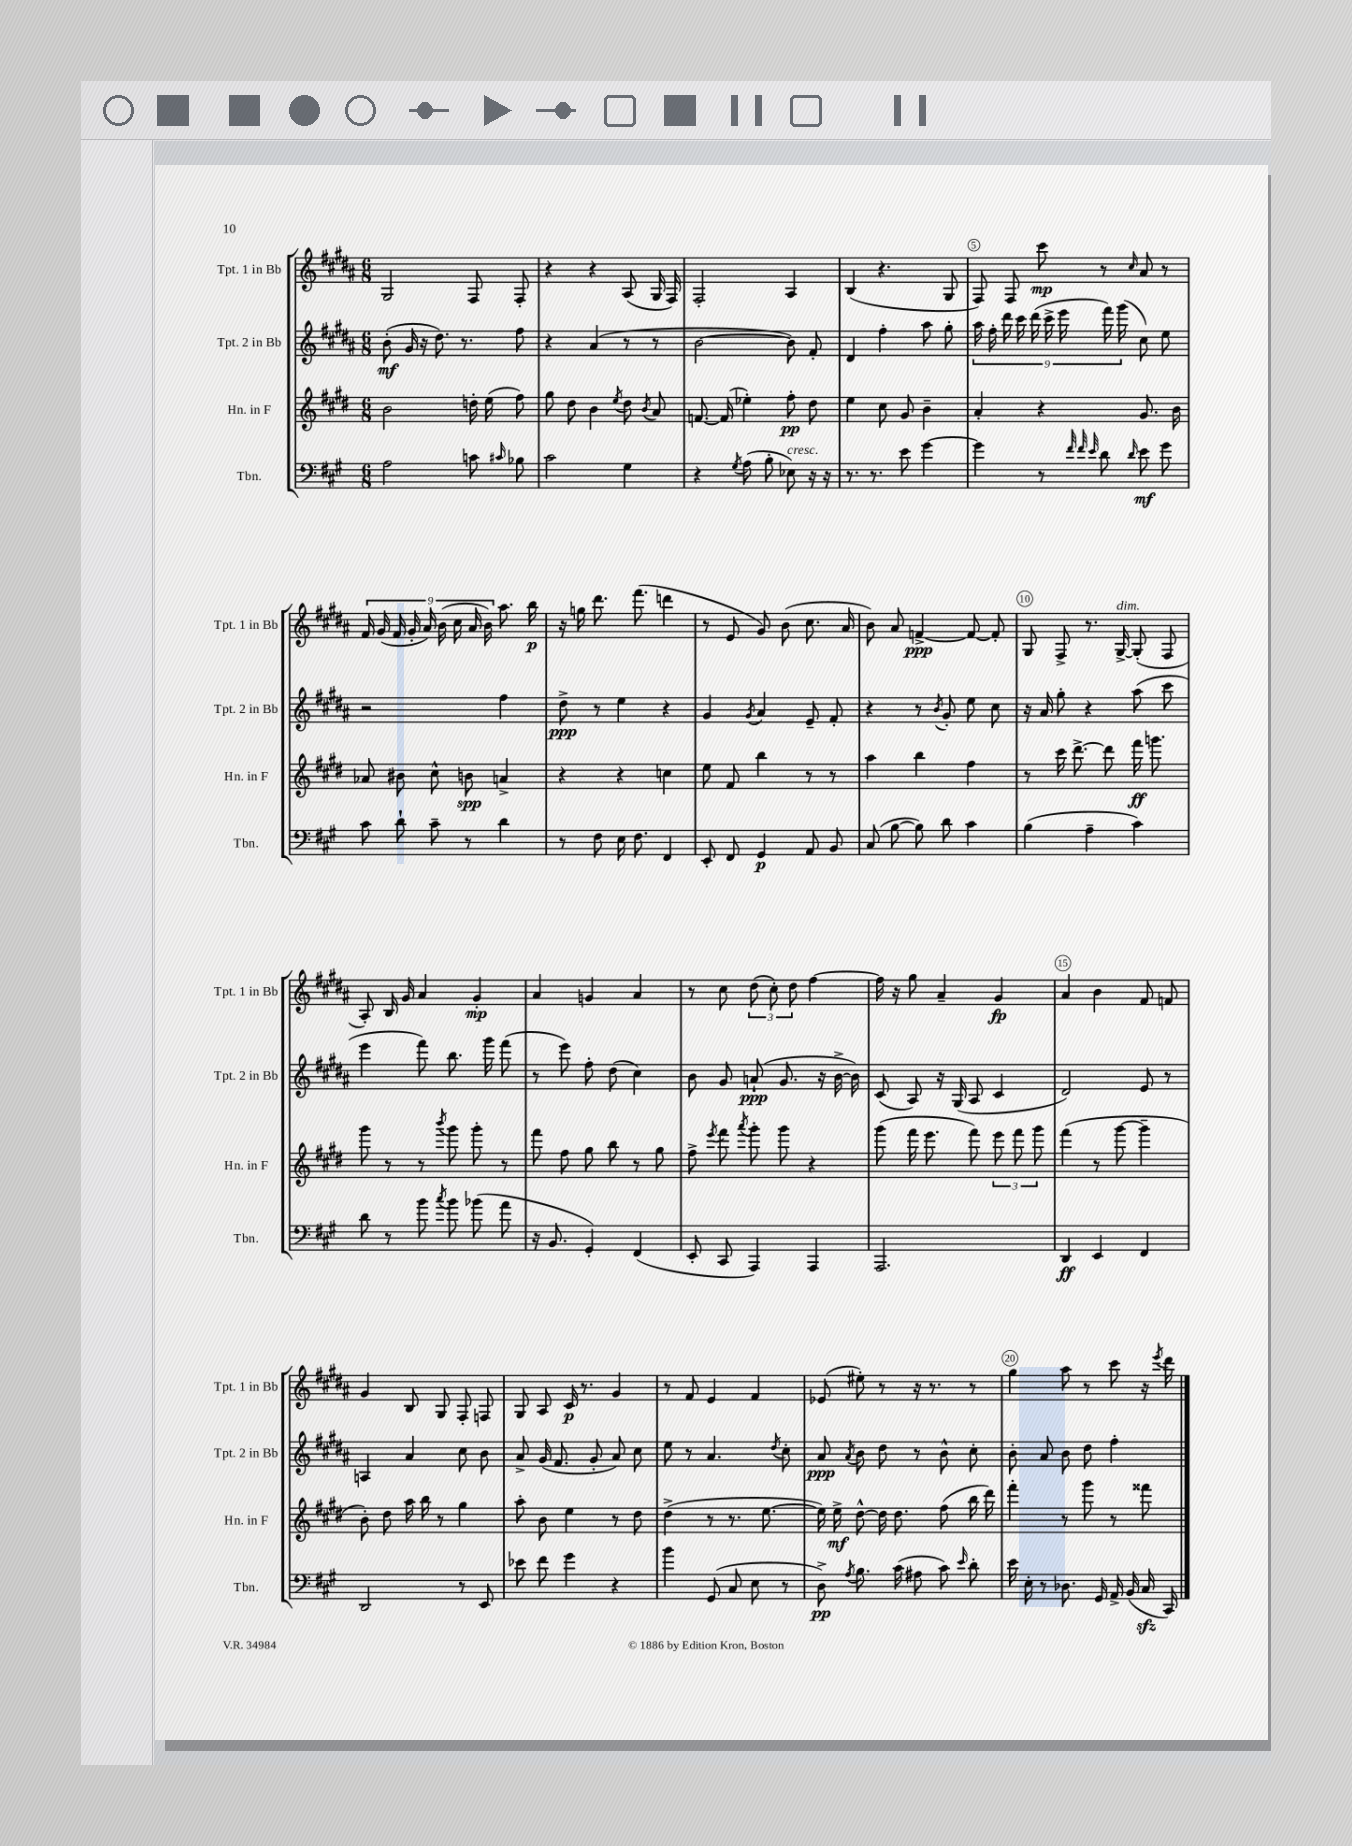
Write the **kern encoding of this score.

**kern	**dynam	**kern	**dynam	**kern	**dynam	**kern	**dynam
*part4	*part4	*part3	*part3	*part2	*part2	*part1	*part1
*staff4	*staff4	*staff3	*staff3	*staff2	*staff2	*staff1	*staff1
*I"Tbn.	*	*I"Hn. in F	*	*I"Tpt. 2 in Bb	*	*I"Tpt. 1 in Bb	*
*I'Tbn.	*	*I'Hn. in F	*	*I'Tpt. 2 in Bb	*	*I'Tpt. 1 in Bb	*
*clefF4	*	*clefG2	*	*clefG2	*	*clefG2	*
*k[f#c#g#]	*	*k[f#c#g#d#]	*	*k[f#c#g#d#a#]	*	*k[f#c#g#d#a#]	*
*M6/8	*	*M6/8	*	*M6/8	*	*M6/8	*
=1	=1	=1	=1	=1	=1	=1	=1
2A\	.	2b\	.	(8b'\	mf	2G#/	.
.	.	.	.	16g#/	.	.	.
.	.	.	.	16r	.	.	.
.	.	.	.	8.dd#\)	.	.	.
.	.	.	.	8.r	.	.	.
8cn\	.	16ddn'\	.	.	.	8F#/	.
.	.	(16ee\	.	.	.	.	.
16qqc#X/	.	.	.	.	.	.	.
8B-X\	.	8ff#\)	.	8ff#\	.	8F#'/	.
=2	=2	=2	=2	=2	=2	=2	=2
2c#\	.	8gg#\	.	4r	.	4r	.
.	.	8dd#\	.	.	.	.	.
.	.	4b\	.	(4a#/	.	4r	.
.	.	8qee/	.	.	.	.	.
4G#\	.	8dd#\	.	8r	.	(8A#/	.
.	.	8qb/	.	.	.	.	.
.	.	8a/	.	8r	.	16G#/	.
.	.	.	.	.	.	16F#/)	.
=3	=3	=3	=3	=3	=3	=3	=3
4r	.	[8.fn/	.	[2b\	.	2F#'/	.
.	.	(16f/]	.	.	.	.	.
8qG#/	.	.	.	.	.	.	.
(8A\	.	4ee-X'\)	.	.	.	.	.
8B'\	.	.	.	.	.	.	.
!LO:TX:a:i:t=cresc.	!	!	!	!	!	!	!
8E-X\)	.	8ff#'\	pp	8b\])	.	4A#/	.
16r	.	8dd#\	.	8f#'/	.	.	.
16r	.	.	.	.	.	.	.
=4	=4	=4	=4	=4	=4	=4	=4
8.r	.	4ee\	.	4d#/	.	(4B/	.
8.r	.	.	.	.	.	.	.
.	.	8cc#\	.	4ff#'\	.	4.r	.
8e\	.	8g#/	.	.	.	.	.
[4g#\	.	4b~\	.	8aa#\	.	.	.
.	.	.	.	8gg#'\	.	8G#/	.
=5	=5	=5	=5	=5	=5	=5	=5
4g#\]	.	4a'/	.	18aa#\	.	8F#/)	.
.	.	.	.	18ff#'\	.	.	.
.	.	.	.	18ddd#\	.	.	.
.	.	.	.	.	.	8F#/	.
.	.	.	.	18ccc#\	.	.	.
.	.	.	.	(18ddd#\	.	.	.
8r	.	4r	.	.	.	8ccc#\	mp
.	.	.	.	18ccc#^\	.	.	.
.	.	.	.	18eee\	.	.	.
32qqf#/	.	.	.	.	.	.	.
32qqf#/	.	.	.	.	.	.	.
32qqe/	.	.	.	.	.	.	.
8d\	.	.	.	.	.	8r	.
.	.	.	.	18fff#\)	.	.	.
.	.	.	.	(18ggg#\	.	.	.
16qqd/	.	.	.	.	.	16qqcc#/	.
8e\	mf	8.g#/	.	8cc#\)	.	8a#/	.
8g#\	.	.	.	8ee\	.	8r	.
.	.	16b\	.	.	.	.	.
!!LO:LB:g=z
=6	=6	=6	=6	=6	=6	=6	=6
8c#\	.	8a-X/	.	2r	.	18f#/	.
.	.	.	.	.	.	(18g#/	.
.	.	.	.	.	.	18f#/	.
8d`\	.	8b#X\	.	.	.	.	.
.	.	.	.	.	.	18g#'/	.
.	.	.	.	.	.	18a#/)	.
8c#~\	.	8cc#^^\	.	.	.	.	.
.	.	.	.	.	.	(18b\	.
.	.	.	.	.	.	18cc#\	.
8r	.	8bn\	spp	.	.	.	.
.	.	.	.	.	.	18a#/	.
.	.	.	.	.	.	18b\)	.
4d\	.	4an^/	.	4ff#\	.	8.aa#\	.
.	.	.	.	.	.	16bb\	p
=7	=7	=7	=7	=7	=7	=7	=7
8r	.	4r	.	8dd#^\	ppp	16r	.
.	.	.	.	.	.	16ggn\	.
8F#\	.	.	.	8r	.	8.ddd#\	.
16E\	.	4r	.	4ee\	.	.	.
8.F#\	.	.	.	.	.	(8.fff#\	.
4FF#/	.	4ccn\	.	4r	.	4dddn\	.
=8	=8	=8	=8	=8	=8	=8	=8
8EE'/	.	8ee\	.	4g#/	.	8r	.
8FF#/	.	8f#/	.	.	.	8e/	.
.	.	.	.	8qg#/	.	.	.
4GG#/	p	4bb\	.	4a#/	.	8g#/)	.
.	.	.	.	.	.	(8b\	.
8AA/	.	8r	.	8e~/	.	8.cc#\	.
8BB/	.	8r	.	8f#'/	.	.	.
.	.	.	.	.	.	16a#/	.
=9	=9	=9	=9	=9	=9	=9	=9
(8C#/	.	4aa\	.	4r	.	8b\)	.
[8B\	.	.	.	.	.	8a#/	.
8B\])	.	4bb\	.	8r	.	[4fn^/	ppp
.	.	.	.	8qb/	.	.	.
8d\	.	.	.	8g#'/	.	.	.
4c#\	.	4ff#\	.	8ee\	.	8f/_	.
.	.	.	.	8cc#\	.	8f'/]	.
=10	=10	=10	=10	=10	=10	=10	=10
(4B\	.	8r	.	16r	.	8G#/	.
.	.	.	.	16a#/	.	.	.
.	.	16ccc#\	.	8gg#'\	.	8F#^/	.
.	.	[8.ddd#^\	.	.	.	.	.
4A~\	.	.	.	4r	.	8.r	.
.	.	8ddd#\]	.	.	.	.	.
!	!	!	!	!	!	!LO:TX:a:i:t=dim.	!
.	.	.	.	.	.	[16G#^/	.
4c#\)	.	16fff#\	ff	(8aa#\	.	(8G#'/]	.
.	.	8.gggn\	.	.	.	.	.
.	.	.	.	8ccc#\	.	8F#/	.
!!LO:LB:g=z
=11	=11	=11	=11	=11	=11	=11	=11
8d\	.	8ggg#\	.	4eee\	.	8A#'/)	.
8r	.	8r	.	.	.	16B/	.
.	.	.	.	.	.	16g#/	.
8b\	.	8r	.	8fff#\)	.	4a#/	.
8qcc#/	.	8qbbb/	.	.	.	.	.
8b\	.	8ggg#\	.	8.bb\	.	.	.
(8b-X\	.	8ggg#'\	.	.	.	4g#'/	mp
.	.	.	.	16ggg#\	.	.	.
8a\	.	8r	.	(8fff#\	.	.	.
=12	=12	=12	=12	=12	=12	=12	=12
16r	.	8fff#\	.	8r	.	4a#/	.
8.BB/	.	.	.	.	.	.	.
.	.	8ff#\	.	8eee\)	.	.	.
4GG#'/)	.	8gg#\	.	8ff#'\	.	4gn/	.
.	.	8bb\	.	(8dd#\	.	.	.
(4FF#/	.	8r	.	4cc#\)	.	4a#/	.
.	.	8gg#\	.	.	.	.	.
=13	=13	=13	=13	=13	=13	=13	=13
8EE'/	.	8ff#^\	.	8b\	.	8r	.
.	.	8qeee/	.	.	.	.	.
8CC#/	.	8fff#\	.	8g#/	.	8cc#\	.
.	.	8qaaa/	.	.	.	.	.
4AAA/)	.	8ggg#'\	.	(8an`/	ppp	(12dd#\	.
.	.	.	.	.	.	12cc#'\)	.
.	.	8ggg#\	.	8.g#/	.	.	.
.	.	.	.	.	.	12dd#\	.
4AAA/	.	4r	.	.	.	[4ff#\	.
.	.	.	.	16r	.	.	.
.	.	.	.	[16b^\	.	.	.
.	.	.	.	16b\])	.	.	.
=14	=14	=14	=14	=14	=14	=14	=14
2.AAA/	.	(8ggg#\	.	(8c#/	.	16ff#\]	.
.	.	.	.	.	.	16r	.
.	.	16fff#\	.	8A#/)	.	8gg#\	.
.	.	8.eee\	.	.	.	.	.
.	.	.	.	16r	.	4a#~/	.
.	.	.	.	(16G#/	.	.	.
.	.	8fff#\)	.	8A#/	.	.	.
.	.	12eee\	.	4c#/	.	4g#/	fp
.	.	12fff#\	.	.	.	.	.
.	.	12ggg#\	.	.	.	.	.
=15	=15	=15	=15	=15	=15	=15	=15
4DD/	ff	(4fff#\	.	2d#/)	.	4a#/	.
4EE/	.	8r	.	.	.	4b\	.
.	.	[8ggg#\	.	.	.	.	.
4FF#/	.	4ggg#~\]	.	8e/	.	8f#/	.
.	.	.	.	8r	.	8fn/	.
!!LO:LB:g=z
=16	=16	=16	=16	=16	=16	=16	=16
2DD/	.	8b'\)	.	4An/	.	4g#/	.
.	.	8dd#\	.	.	.	.	.
.	.	16aa\	.	4a#/	.	8B/	.
.	.	16bb\	.	.	.	.	.
.	.	8r	.	.	.	8G#/	.
8r	.	4gg#\	.	8cc#\	.	8F#'/	.
8EE/	.	.	.	8b\	.	8Fn/	.
=17	=17	=17	=17	=17	=17	=17	=17
8e-X\	.	8aa'\	.	8a#^/	.	8G#/	.
8f#\	.	8b\	.	(16g#/	.	8A#/	.
.	.	.	.	8.f#/	.	.	.
4g#\	.	4ee\	.	.	.	16c#/	p
.	.	.	.	.	.	8.r	.
.	.	.	.	8g#'/	.	.	.
4r	.	8r	.	8a#/)	.	4g#/	.
.	.	8dd#\	.	8cc#\	.	.	.
=18	=18	=18	=18	=18	=18	=18	=18
4b\	.	(4dd#^\	.	8ee\	.	8r	.
.	.	.	.	8r	.	8f#/	.
(8GG#/	.	8r	.	4.a#/	.	4e/	.
8C#/	.	8.r	.	.	.	.	.
8E\	.	.	.	.	.	4f#/	.
.	.	[8.ee\	.	.	.	.	.
.	.	.	.	8qdd#/	.	.	.
8r	.	.	.	8cc#'\	.	.	.
=19	=19	=19	=19	=19	=19	=19	=19
8D^\)	pp	16ee\])	.	8a#/	ppp	(8e-X/	.
.	.	16ee^\	mf	.	.	.	.
8qA/	.	.	.	8qa#/	.	.	.
8.B\	.	[8dd#^^\	.	8b\	.	8ee#X'\)	.
.	.	16dd#\]	.	8dd#\	.	8r	.
(16c#\	.	8.dd#\	.	.	.	.	.
8A#X\	.	.	.	8r	.	16r	.
.	.	.	.	.	.	8.r	.
8c#\)	.	(8ff#\	.	8b^^\	.	.	.
16qqe/	.	.	.	.	.	.	.
8d'\	.	16bb\	.	8cc#'\	.	8r	.
.	.	16ddd#\)	.	.	.	.	.
=20	=20	=20	=20	=20	=20	=20	=20
16e\	.	4fff#'\	.	8b'\	.	4gg#\	.
16E'\	.	.	.	.	.	.	.
8r	.	.	.	8a#/	.	.	.
8.D-X\	.	8r	.	8b\	.	8aa#\	.
.	.	8ggg#\	.	8dd#\	.	8r	.
16GG#/	.	.	.	.	.	.	.
16AA^/	.	8r	.	4ff#'\	.	8ccc#\	.
(16BB/	.	.	.	.	.	.	.
16C#zz/	.	8fff##X\	.	.	.	16r	.
.	.	.	.	.	.	8qeee/	.
16CC#/)	.	.	.	.	.	16ddd#\	.
==	==	==	==	==	==	==	==
*-	*-	*-	*-	*-	*-	*-	*-
